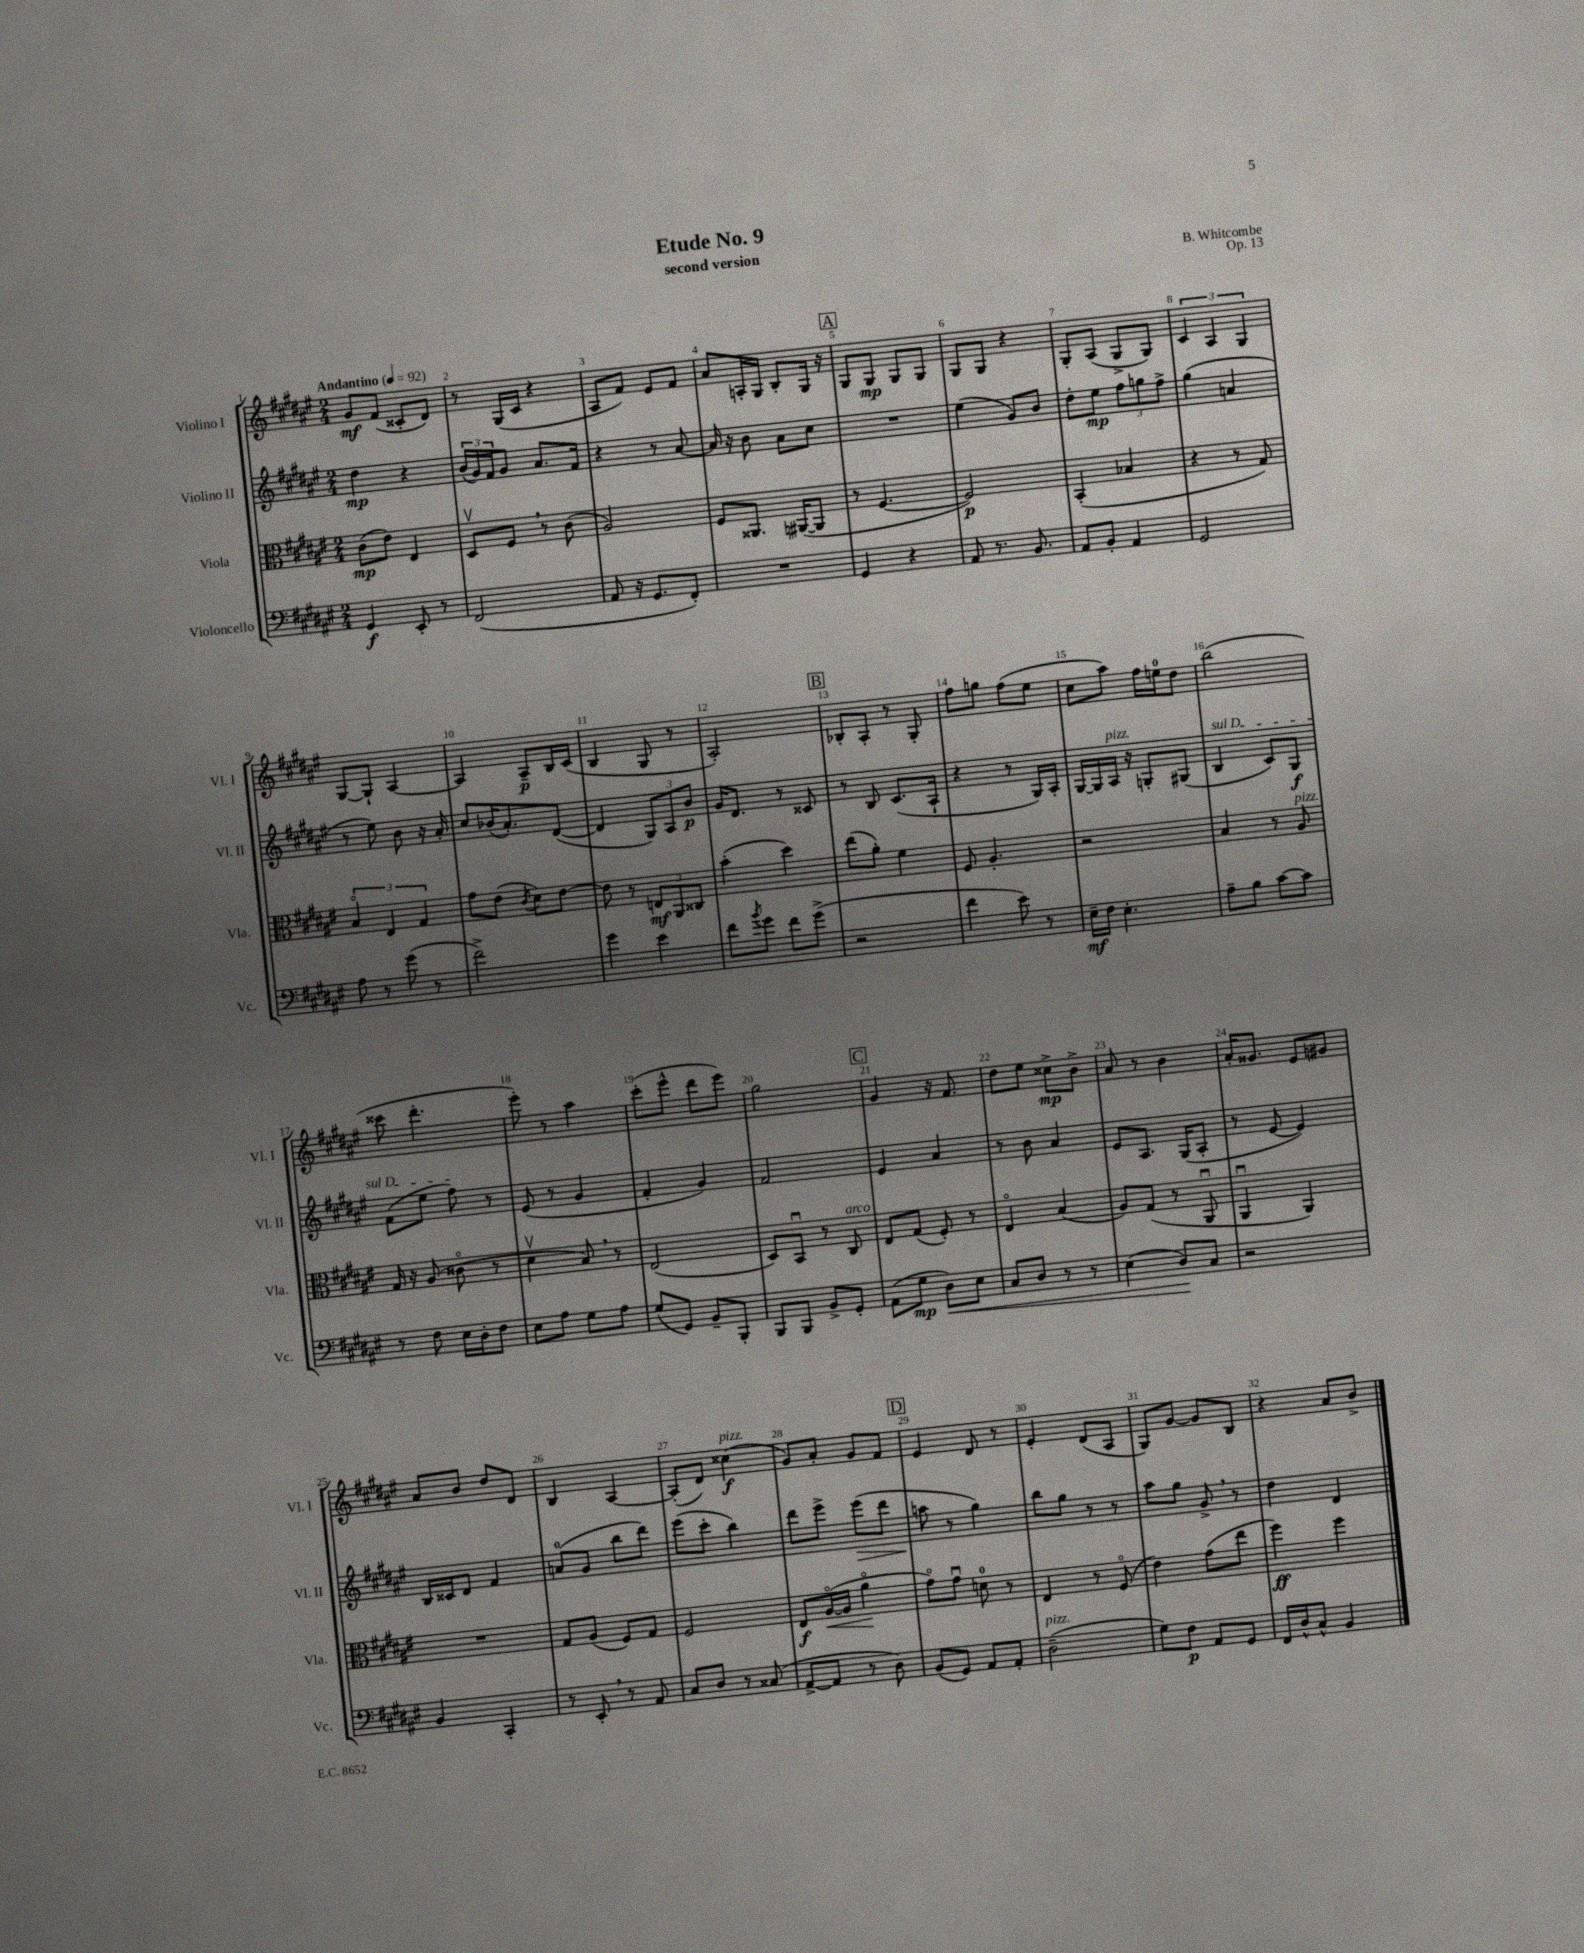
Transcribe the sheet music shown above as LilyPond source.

\header { title = "Etude No. 9" composer = "B. Whitcombe" subtitle = "second version" opus = "Op. 13" }
<<
\new StaffGroup <<
\new Staff = "s0" \with { instrumentName = "Violino I" shortInstrumentName = "Vl. I" } {
    \clef treble \key fis \major \numericTimeSignature \time 2/4 \tempo "Andantino" 4 = 92
    gis'8\mf fis'8( cisis'8-. dis'8) |
    r8 gis16( cis'16 r4 |
    ais8 fis'8) eis'8 fis'8 |
    ais'8 a16-. gis16 b8-. gis16 r16 |
    \mark \markup { \box "A" } gis8 gis8\mp gis8 gis8 |
    gis8 gis8 r4 |
    gis8-. ais8( gis8-> gis8) |
    \tuplet 3/2 { cis'4 ais4 gis4 } |
    gis8~ gis8-! ais4~ |
    ais4 ais8--\p b16 cis'16( |
    b4 gis8 r8 |
    ais2-.) |
    \mark \markup { \box "B" } bes8-. ais8-. r8 gis8-. |
    fis''8 g''8 fis''8( eis''8 |
    cis''8 ais''8) fis''16 e''16-0 dis''8 |
    b''2( |
    cisis'''8 dis'''4.-. |
    eis'''8-.) r8 ais''4 |
    cis'''8-.( eis'''8-^ dis'''8 eis'''8) |
    gis''2 |
    \mark \markup { \box "C" } gis'4 r16 fis'8. |
    dis''8 eis''8 cisis''8->\mp b'8-> |
    ais'8 r8 b'4 |
    ais'16-. gisis'8. eis'8 gis'8 |
    ais'8 b'8 dis''8 dis'8 |
    b4 ais4~ |
    ais8-.( dis'8) cisis''4\f^\markup { \italic "pizz." }( |
    gis'8) ais'8-. gis'8 fis'8 |
    \mark \markup { \box "D" } eis'4 dis'8 r8 |
    eis'4-. dis'8( ais8 |
    gis8) gis'8~ gis'8 b8 |
    r4 ais'8 b'8-> \bar "|." |
}
\new Staff = "s1" \with { instrumentName = "Violino II" shortInstrumentName = "Vl. II" } {
    \clef treble \key fis \major \numericTimeSignature \time 2/4
    dis''4\mp r4 |
    \tuplet 3/2 { b'16( gis'16) fis'16 } gis'8 ais'8. fis'16 |
    r4 r8 ais'8~ |
    ais'16 r16 b'8 ais'8 cis''8 |
    \mark \markup { \box "A" } R2 |
    eis''4( gis'8) b'8 |
    dis''8-. eis''8\mp \tuplet 3/2 { fis''8 g''8 fis''8-> } |
    gis''4( a'4 |
    r8 eis''8) b'8 r16 ais'16-. |
    cis''8 bes'16( ais'8.-.) dis'8~( |
    dis'4 \tuplet 3/2 { gis8) ais8 b'8\p } |
    gis'16 dis'8. r8 cisis'8 |
    \mark \markup { \box "B" } r8 b8 cis'8.( ais16-! |
    r4 r8 gis16) ais16-. |
    gis16~ gis16 ais16^\markup { \italic "pizz." } r16 g8-. gis8( |
    \once \override TextSpanner.bound-details.left.text = \markup { \italic "sul D" } b4\startTextSpan cis'8) gis8\f |
    fis'8( eis''8 fis''8\stopTextSpan) r8 |
    eis'8( r8 gis'4 |
    fis'4-. gis'4) |
    fis'2 |
    \mark \markup { \box "C" } eis'4 ais'4 |
    r8 b'8 ais'4 |
    eis'8 ais8. gis16( ais8-. |
    r8 eis'8~ eis'4) |
    b16 cisis'16 dis'8 fis'4 |
    a'8-0( gis'8 b''8 dis'''8) |
    eis'''8( cis'''8-. b''4) |
    dis'''8 eis'''8-> eis'''8\>( dis'''8 |
    \mark \markup { \box "D" } a''8\! r8 gis''4) |
    b''8 gis''8 r8 r8 |
    ais''8 gis''8 gis'8-> \breathe r8 |
    dis''4 dis'4 \bar "|." |
}
\new Staff = "s2" \with { instrumentName = "Viola" shortInstrumentName = "Vla." } {
    \clef alto \key fis \major \numericTimeSignature \time 2/4
    cis'8\mp( eis'8) eis4 |
    dis8\upbow fis8 \breathe r8 cis'8( |
    ais2) |
    fis8 aisis,8. ais,16~( ais,8 |
    \mark \markup { \box "A" } r8 fis4.~ |
    fis2\p) |
    b,4-.( bes4 |
    r4 r8 gis8) |
    \tuplet 3/2 { b4\flageolet eis4 gis4 } |
    gis'8 eis'8( \acciaccatura { cis'8 } dis'8) eis'8~ |
    eis'8 r8 \tuplet 3/2 { e8\mf ais,8 cisis8 } |
    b'4-.( dis''4) |
    \mark \markup { \box "B" } eis''8( ais'8-.) fis'4 |
    fis8 ais4.-. |
    r2 |
    b4 r8 ais8^\markup { \italic "pizz." } |
    gis16 r16 ais8( cisis'8\flageolet r8 |
    dis'4\upbow b8) \breathe r8 |
    eis2( |
    dis8) b,8\downbow r8 cis8^\markup { \italic "arco" } |
    \mark \markup { \box "C" } eis8 gis8( fis8-.) r8 |
    eis4\flageolet b4( |
    ais8) gis8( r8 ais,8\downbow |
    ais,4\downbow ais,4) |
    R2 |
    gis8 ais8( fis8) gis8 |
    fis2 |
    eis8\f ais16~\flageolet\<( ais16 ais'4\flageolet\! |
    \mark \markup { \box "D" } gis'8\flageolet) gis'8\downbow d'8-0 r8 |
    eis4 r8 fis8\flageolet( |
    eis'4) gis'8( eis''8 |
    fis''4\ff) fis''4 \bar "|." |
}
\new Staff = "s3" \with { instrumentName = "Violoncello" shortInstrumentName = "Vc." } {
    \clef bass \key fis \major \numericTimeSignature \time 2/4
    gis,4\f eis,8-. r8 |
    fis,2( |
    ais,8 r16 gis,8. fis,8-.) |
    R2 |
    \mark \markup { \box "A" } gis,4 r4 |
    ais,8 r8. b,8. |
    ais,8 b,8-. ais,4 |
    gis,2 |
    ais8 r8 gis'8( r8 |
    fis'2->) |
    gis'4 eis'4 |
    fis'8 \acciaccatura { b'8 } gis'8 fis'8 gis'8->( |
    \mark \markup { \box "B" } r2 |
    fis'4 eis'8) r8 |
    eis16--\mf fis16 eis4.-. |
    ais8-- b8 cis'8~ cis'8 |
    r8 fis8 eis16 dis16-. fis8 |
    eis8 ais8 gis8 ais8 |
    gis8( gis,8) b,8-- b,,8-. |
    b,,8 b,,8 b,8-> gis,8-. |
    \mark \markup { \box "C" } ais,8( gis8\mp dis8\<) eis8 |
    cis8 dis8 r8 r8 |
    eis4( dis8\!) cis8 |
    r2 |
    b,4 cis,4-. |
    r8 eis,8-. \breathe r8 ais,8 |
    cis8 dis8 r8 cisis8( |
    ais,8~-> ais,8 r8 dis8) |
    \mark \markup { \box "D" } b,8( gis,8) ais,8 ais,8-. |
    dis2--^\markup { \italic "pizz." }( |
    gis8) fis8\p ais,8 gis,8 |
    fis,16 dis16-^ cis8-^ b,4 \bar "|." |
}
>>
>>
\layout { \context { \Score \override BarNumber.break-visibility = ##(#f #t #t) barNumberVisibility = #all-bar-numbers-visible } }
